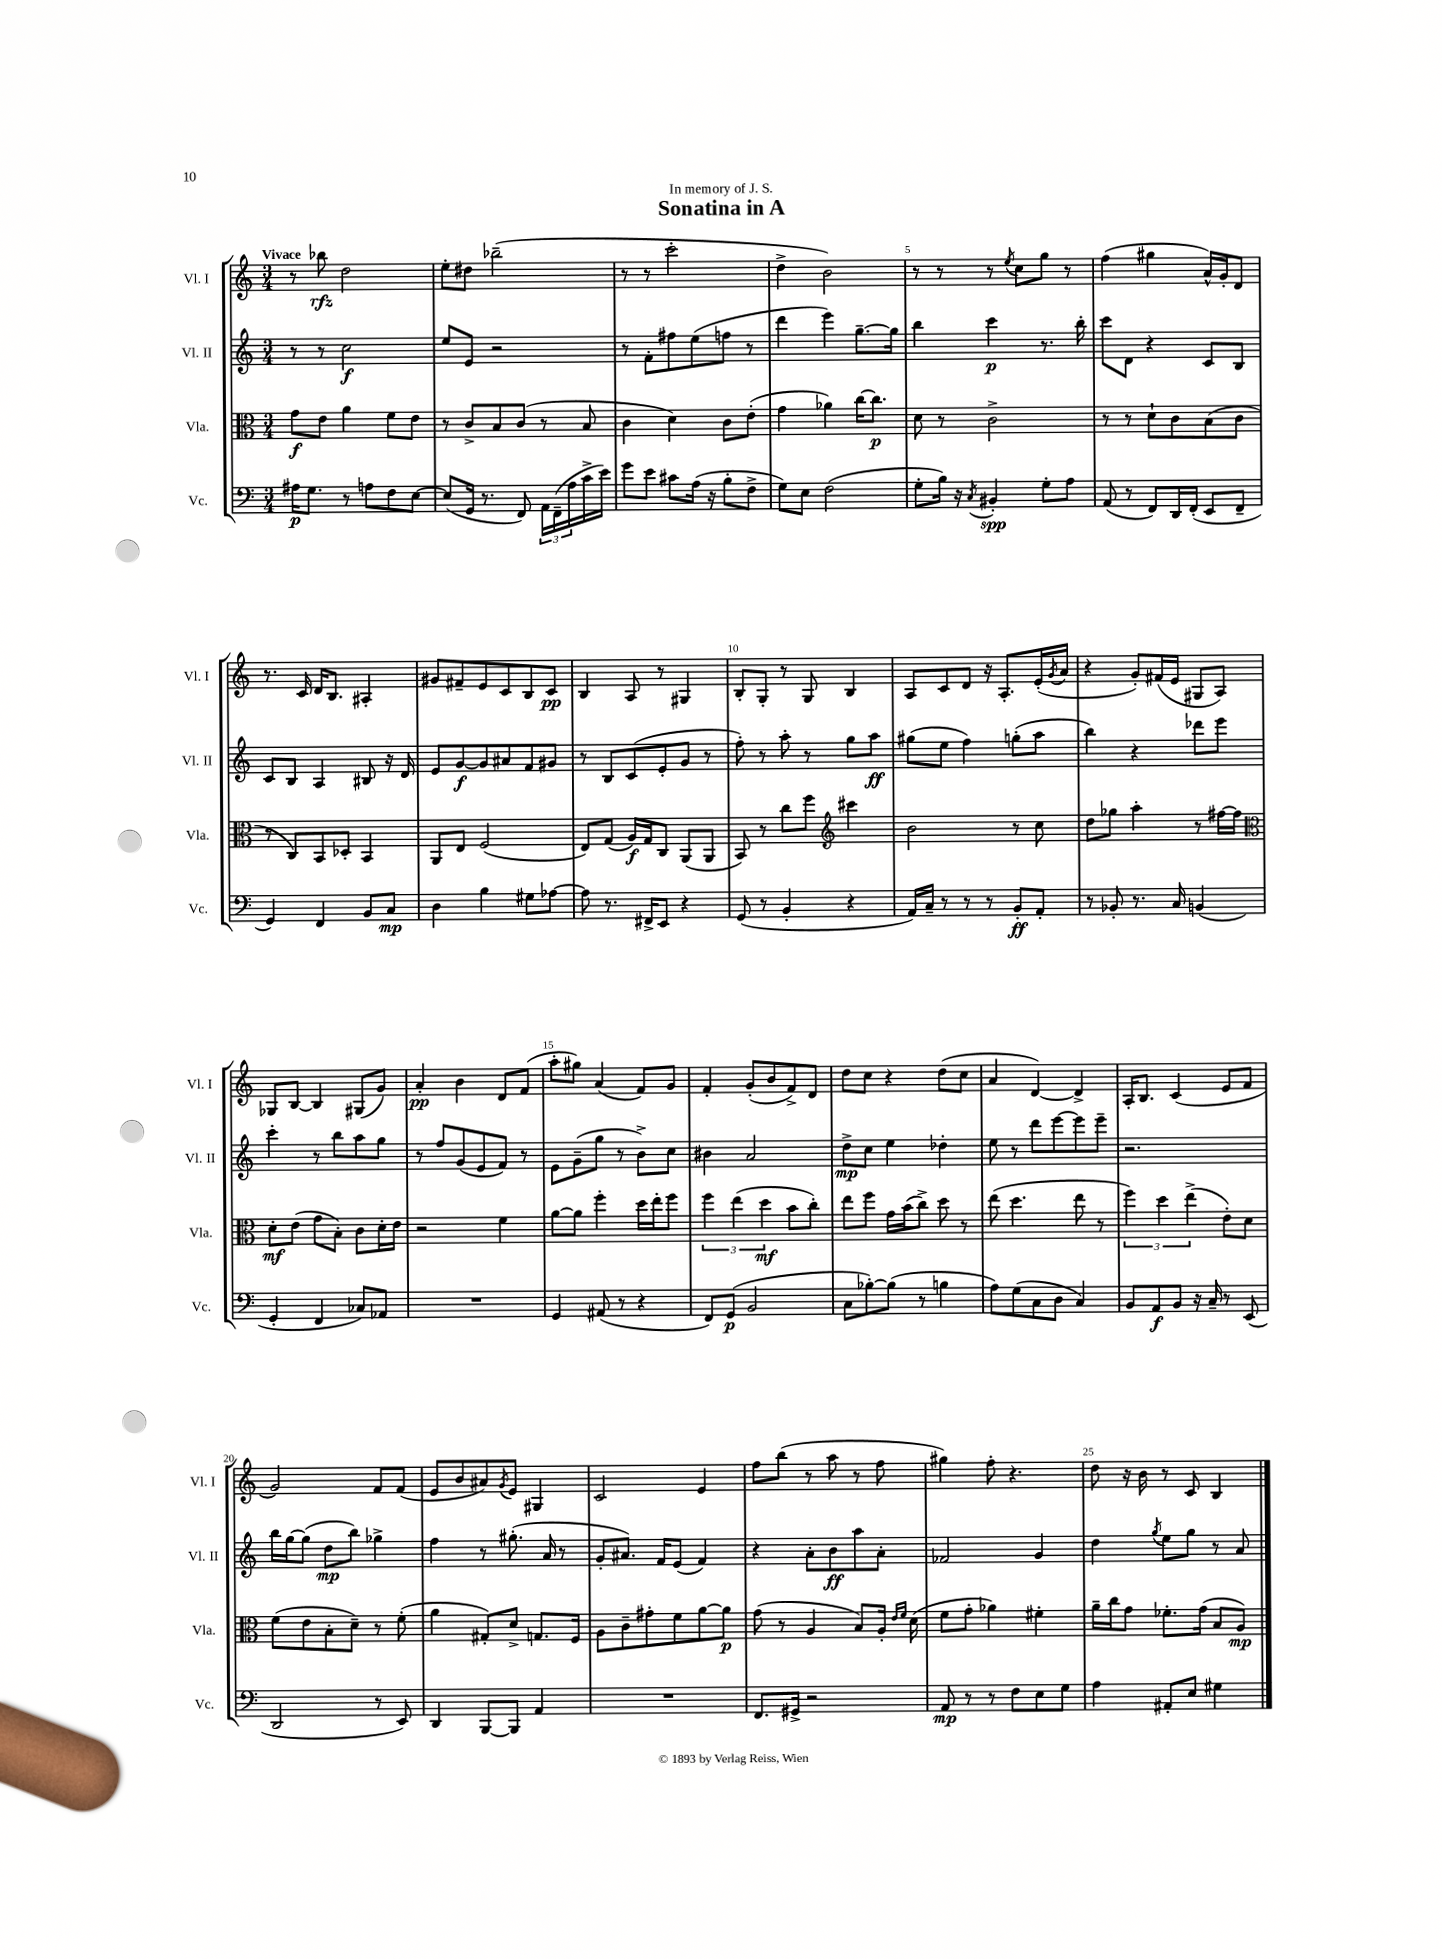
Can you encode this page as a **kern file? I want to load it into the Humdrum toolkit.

**kern	**kern	**kern	**kern
*staff4	*staff3	*staff2	*staff1
*clefF4	*clefC3	*clefG2	*clefG2
*k[]	*k[]	*k[]	*k[]
*M3/4	*M3/4	*M3/4	*M3/4
16A#	8g	8r	8r
8.G	.	.	.
.	8e	8r	8bb-
8r	4a	2cc	2dd
8A	.	.	.
8F	8f	.	.
[8E	8e	.	.
=	=	=	=
(8E]	8r	8ee	8ee'
16GG	8c^	8e	8dd#
8.r	.	.	.
.	8B	2r	(2bb-~
8FF)	(8c	.	.
24AA	8r	.	.
(24FF~	.	.	.
24A	.	.	.
16c^	8B	.	.
16e)	.	.	.
=	=	=	=
8g	4c	8r	8r
8e	.	8f'	8r
8c#	4d)	8ff#	2ccc'
(16A	.	(8ee	.
16r	.	.	.
8B'	8c	8ff	.
8F^	(8e'	8r	.
=	=	=	=
8G)	4g	4ddd	4dd^
8E	.	.	.
(2F	4a-)	4eee)	2b)
.	[16cc	[8.gg~	.
.	8.cc]	.	.
.	.	16gg]	.
=	=	=	=
8G'	8d	4bb	8r
16B)	8r	.	8r
16r	.	.	.
8qC	.	.	.
4BB#'	2c^	4ccc	8r
.	.	.	8qee
.	.	.	8cc
8G'	.	8.r	8gg
8A	.	.	8r
.	.	16bb'	.
=	=	=	=
(8AA	8r	8ccc	(4ff
8r	8r	8d	.
8FF)	8d`	4r	4gg#
16DD	8c	.	.
(16FF'	.	.	.
8EE	(8B	8c	16a^^)
.	.	.	16g'
8FF~	8c	8B	8d
=	=	=	=
4GG)	8r	8c	8.r
.	8C)	8B	.
.	.	.	16c
4FF	8BB	4A	16d
.	.	.	8.B
.	8D-'	.	.
8BB	4BB	8B#	4A#'
8C	.	16r	.
.	.	16d	.
=	=	=	=
4D	8AA	8e	8g#
.	8E	[8g	8f#~
4B	(2F	8g]	8e
.	.	8a#	8c
8G#	.	8f	8B
[8A-	.	8g#	8c
=	=	=	=
8A-]	8E)	8r	4B
8.r	(8G	8B	.
.	16A)	(8c	8A
16FF#^	16G	.	.
8EE	8C	8e'	8r
4r	(8AA	8g	4G#
.	8AA	8r	.
=	=	=	=
(8GG	8BB)	8ff')	8B'
8r	8r	8r	8G'
4BB'	8cc	8aa'	8r
.	8ff	8r	8G
*	*clefG2	*	*
4r	4ccc#	8gg	4B
.	.	8aa	.
=	=	=	=
16AA)	2b	(8gg#	8A
16C~	.	.	.
8r	.	8ee	8c
8r	.	4ff)	8d
8r	.	.	16r
.	.	.	8.A'
8BB'	8r	(8gg'	.
8AA'	8cc	8aa	(16e'
.	.	.	8qg
.	.	.	16a
=	=	=	=
8r	8dd	4bb)	4r
8BB-'	8gg-	.	.
8.r	4aa'	4r	8g')
.	.	.	(16f#
16C	.	.	16e
(4BB	8r	8ddd-	8G#
.	[16ff#	8eee	8A)
.	16ff#]	.	.
=	=	=	=
*	*clefC3	*	*
4GG'	8d'	4ccc'	8G-
.	(8e	.	[8B
4FF	8g	8r	4B]
.	8B')	8bb	.
8C-)	8c	8aa	(8G#
8AA-	16d'	8gg	8g)
.	16e	.	.
=	=	=	=
2.r	2r	8r	4a'
.	.	8ff	.
.	.	(8g	4b
.	.	8e	.
.	4f	8f)	8d
.	.	8r	(8f
=	=	=	=
4GG	[8a	8e	8aa'
.	8a]	(8g~	8gg#)
(8AA#	4ff'	8gg	(4a
8r	.	8r	.
4r	16dd	8b^)	8f)
.	16ee'	.	.
.	8ff	8cc	8g
=	=	=	=
8FF)	6ff	4b#	4f'
(8GG	.	.	.
.	(6ee	.	.
2BB	.	2a	(8g'
.	6dd	.	.
.	.	.	8b
.	8b	.	8f^)
.	8cc')	.	8d
=	=	=	=
8C	8ee	8dd^	8dd
[8B-')	8ff	8cc	8cc
(8B-]	16g	4ee	4r
.	(16b	.	.
8r	8cc^)	.	.
4B	8dd	4dd-'	(8dd
.	8r	.	8cc
=	=	=	=
8A)	(8ee	8ee	4a
(8G	4.dd	8r	.
8C	.	8ddd	[4d)
8D	.	[8eee	.
4C)	8ee	8eee]	4d^]
.	8r	8eee~	.
=	=	=	=
8BB	6ff)	2.r	16A'
.	.	.	8.B
8AA	.	.	.
.	6dd	.	.
8BB	.	.	(4c
.	(6ee^	.	.
16r	.	.	.
16C~	.	.	.
8r	8e')	.	8e
(8EE	8d	.	8f
=	=	=	=
2DD	(8f	16bb	2g)
.	.	[16gg	.
.	8e	(8gg]	.
.	8B'	8dd	.
.	8d~)	8bb)	.
8r	8r	4gg-^	8f
8EE)	(8f'	.	(8f
=	=	=	=
4DD	4a	4ff	8e
.	.	.	8b
[8BBB	8G#')	8r	8a#)
.	.	.	8qg
8BBB]	8d^	(8.gg#'	8e
4AA	8.G	.	4G#
.	.	16a	.
.	.	8r	.
.	16F	.	.
=	=	=	=
2.r	8A	8g'	2c
.	8c~	8.a#)	.
.	8g#'	.	.
.	.	16f	.
.	8f	(8e	.
.	[8a	4f)	4e
.	8a]	.	.
=	=	=	=
8.FF	(8g	4r	8ff
.	8r	.	(8bb
16GG#^	.	.	.
2r	4A	8a'	8r
.	.	8b	8aa
.	8B)	8aa	8r
.	16A'	8a'	8ff
.	16qqe	.	.
.	16qqf	.	.
.	(16d	.	.
=	=	=	=
8AA	8f	2f-	4gg#)
8r	8g'	.	.
8r	4a-)	.	8ff'
8F	.	.	4.r
8E	4f#'	4g	.
8G	.	.	.
=	=	=	=
4A	16a~	4dd	8dd
.	16cc	.	.
.	8g	.	16r
.	.	.	16b
.	.	8qgg	.
8AA#'	8.f-'	8ee	8r
8E	.	8gg	8c
.	(16g	.	.
4G#	8B	8r	4B
.	8A)	8a	.
==	==	==	==
*-	*-	*-	*-
